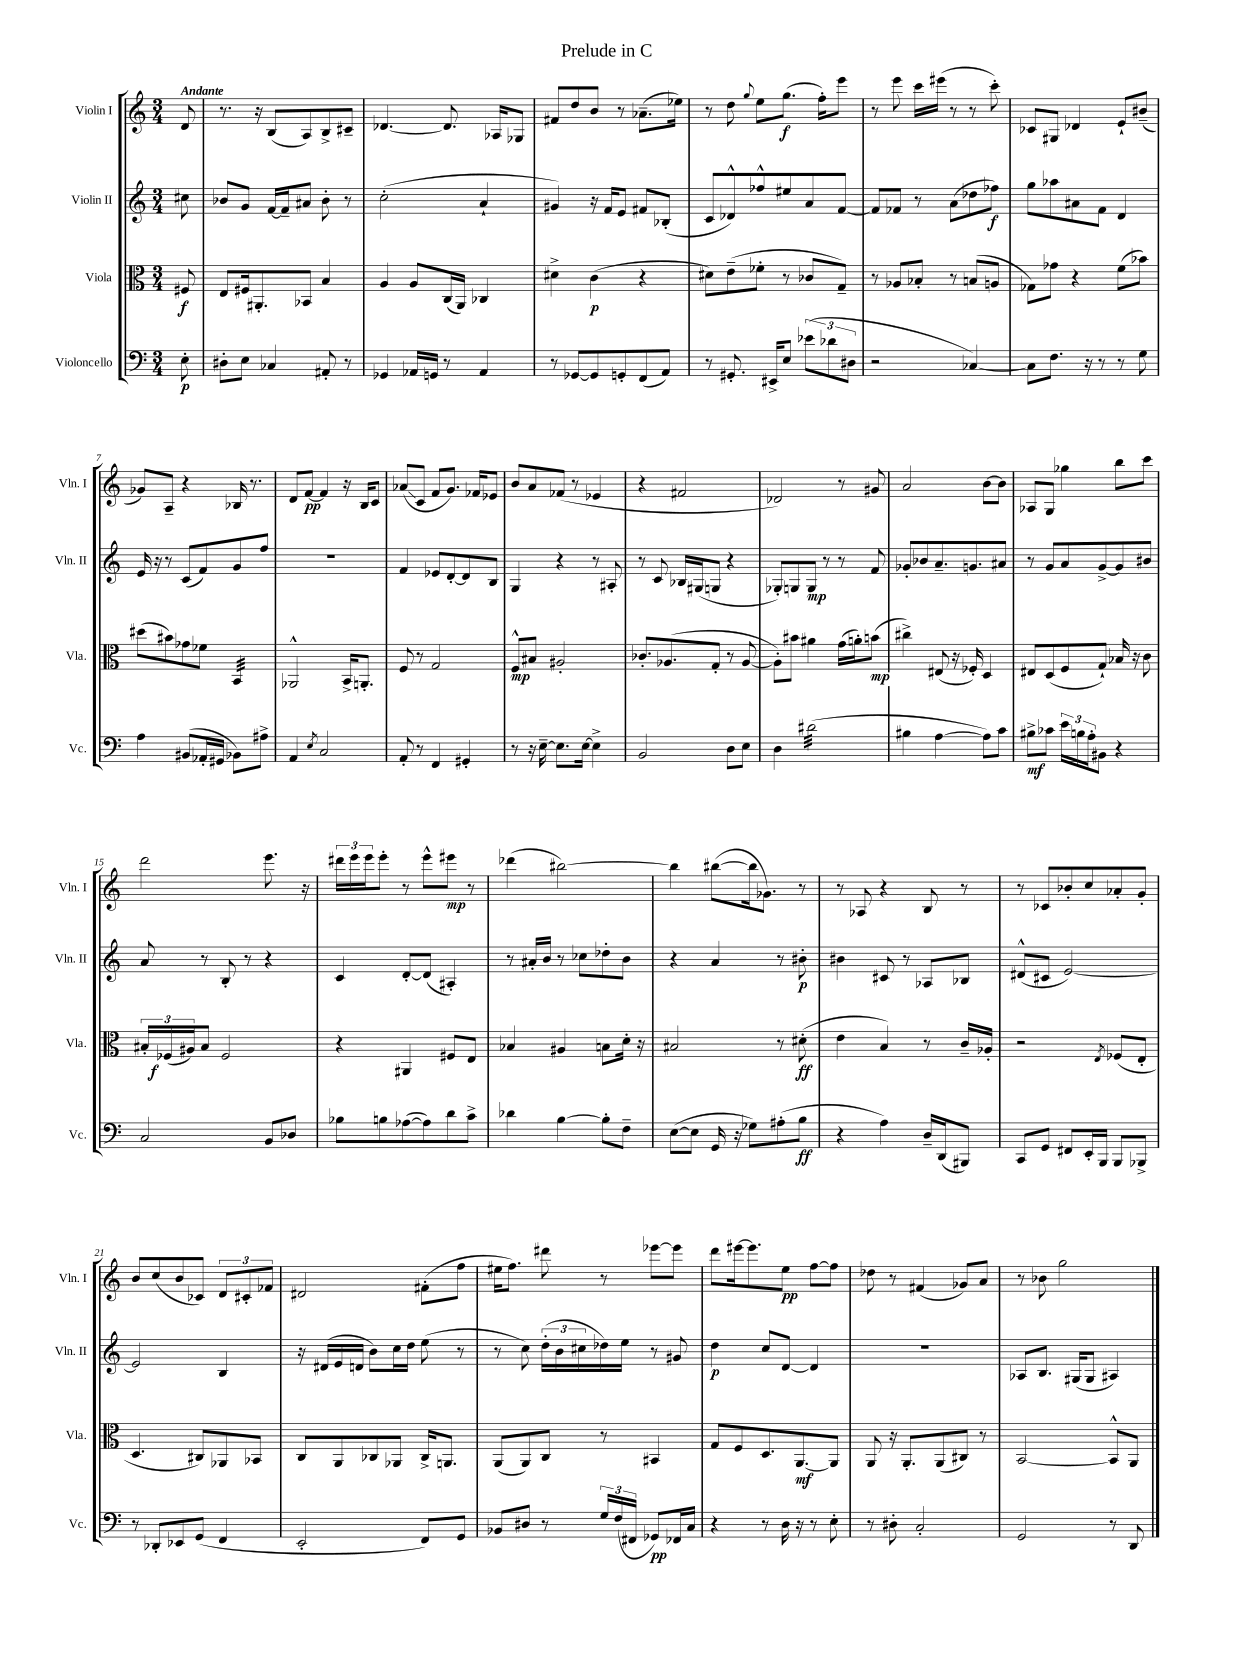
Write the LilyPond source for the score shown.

\header { title = "Prelude in C" }
<<
\new StaffGroup <<
\new Staff = "s0" \with { instrumentName = "Violin I" shortInstrumentName = "Vln. I" } {
    \clef treble \key c \major \numericTimeSignature \time 3/4 \partial 8 \tempo "Andante"
    d'8 |
    r8. r16 b8( a8) b8-> cis'8-- |
    des'4.~ des'8. aes16 ges8 |
    fis'8 d''8 b'8 r8 aes'8.--( ees''16) |
    r8 d''8 \appoggiatura { g''8 } e''8 g''8.\f( f''16-.) e'''8 |
    r8 e'''8 c'''16 eis'''16( r8 r8 c'''8-.) |
    ces'8 gis8 des'4 e'8-! bis'8--( |
    ges'8) a8-- r4 bes16 r8. |
    d'8 f'8~\pp f'4 r16 b16 c'8 |
    aes'8\glissando( c'8 f'8 g'8.) fes'16 ees'8 |
    b'8 a'8 fes'8( r8 ees'4 |
    r4 fis'2 |
    des'2) r8 gis'8 |
    a'2 b'8~ b'8 |
    aes8 g8 ges''4 b''8 c'''8 |
    d'''2 e'''8. r16 |
    \tuplet 3/2 { dis'''16 e'''16 e'''16 } e'''8-. r8 e'''8-^ eis'''8\mp r8 |
    des'''4( bis''2~) |
    bis''4 bis''8~( bis''16 ges'8.) r8 |
    r8 aes8 r4 b8 r8 |
    r8 ces'8 bes'8-. c''8 aes'8-. g'8-. |
    b'8 c''8( b'8 ces'8) \tuplet 3/2 { d'8 cis'8-. fes'8 } |
    dis'2 fis'8-.( f''8 |
    eis''16 f''8.) dis'''8 r8 ees'''8~ ees'''8 |
    d'''8 eis'''16~ eis'''8. e''8\pp f''8~ f''8 |
    des''8 r8 fis'4( ges'8) a'8 |
    r8 bes'8 g''2 \bar "|." |
}
\new Staff = "s1" \with { instrumentName = "Violin II" shortInstrumentName = "Vln. II" } {
    \clef treble \key c \major \numericTimeSignature \time 3/4 \partial 8
    cis''8 |
    bes'8 g'8 f'16~ f'16-- ais'8 bes'8-. r8 |
    c''2-.( a'4-! |
    gis'4) r16 f'16 e'8 fis'8 bes8-.( |
    c'8 des'8-^) fes''8-^ eis''8 a'8 f'8~ |
    f'8 fes'8 r8 a'8( des''8 fes''8\f) |
    g''8 aes''8 ais'8 f'8 d'4 |
    e'16 r16 r8 c'8( f'8) g'8 f''8 |
    R2. |
    f'4 ees'8 d'8~-. d'8 b8 |
    g4 r4 r8 ais8-. |
    r8 c'8 bes16 gis16( g8 r4 |
    ges8-.) g8 g8\mp r8 r8 f'8 |
    ges'8-. bes'8 a'8.-- g'8. ais'8 |
    r8 g'8 a'8 g'8~-> g'8 bis'8 |
    a'8 r8 b8-. r8 r4 |
    c'4 d'8~-. d'8( ais4-.) |
    r8 ais'16-. b'16 r8 ces''8 des''8-. b'8 |
    r4 a'4 r8 bis'8-.\p |
    bis'4 cis'8 r8 aes8 bes8 |
    dis'8-^( cis'8 e'2~) |
    e'2 b4 |
    r16 dis'16( e'16 d'16 b'8) c''16 d''16 e''8( r8 |
    r8 c''8) \tuplet 3/2 { d''16-.( b'16 cis''16 } des''16) e''16 r8 gis'8 |
    d''4\p c''8 d'8~ d'4 |
    R2. |
    aes8 b8. gis16( gis8 ais4) \bar "|." |
}
\new Staff = "s2" \with { instrumentName = "Viola" shortInstrumentName = "Vla." } {
    \clef alto \key c \major \numericTimeSignature \time 3/4 \partial 8
    fis8\f |
    e8 fis16 ais,8.-. bes,8 b4 |
    a4 a8 c16( a,16) ces4 |
    dis'4-> c'4\p( r4 |
    dis'8) e'8--( fes'8-. r8 ces'8 g8--) |
    r8 aes8 bes8-. r8 b8( a8 |
    ges8) ges'8 r4 f'8( bes'8) |
    dis''8( bis'8) ges'8 fes'8 b,4:32 |
    aes,2-^ b,16-> a,8.-. |
    f8 r8 g2 |
    f8-^\mp bis8 ais2-. |
    ces'8.-. aes8.( g8-. r8 aes8~ |
    aes8-.) bis'8 ais'4 g'16( a'16-.) b'8\mp( |
    cis''4->) eis8( r16 fes16-.) d4 |
    eis8 d8( f8 g8-!) bes16 r16 c'8 |
    \tuplet 3/2 { bis16-. fes16\f( ais16) } bis8 fes2 |
    r4 ais,4 fis8 e8 |
    bes4 ais4 b8 d'16-. r16 |
    bis2 r8 dis'8-.\ff( |
    e'4 b4) r8 c'16-- aes16-. |
    r2 \acciaccatura { e8 } fes8( e8-. |
    d4. cis8) aes,8 bes,8 |
    c8 a,8 ces8 aes,8 ces16-> a,8. |
    a,8( a,8) c8 r8 bis,4 |
    g8 f8 d8. a,8.~\mf a,8 |
    a,8 r16 a,8.-. a,8( cis8) r8 |
    b,2~ b,8-^ a,8 \bar "|." |
}
\new Staff = "s3" \with { instrumentName = "Violoncello" shortInstrumentName = "Vc." } {
    \clef bass \key c \major \numericTimeSignature \time 3/4 \partial 8
    e8-.\p |
    dis8-. e8 ces4 ais,8-. r8 |
    ges,4 aes,16 g,16 r8 aes,4 |
    r8 ges,8~ ges,8 g,8-. f,8( a,8) |
    r8 gis,8.-. eis,16-> e8 \tuplet 3/2 { ees'8( des'8 dis8 } |
    r2 ces4~) |
    ces8 f8. r16 r8 r8 g8 |
    a4 bis,8( aes,16-. gis,16 bes,8) ais8-> |
    a,4 \acciaccatura { e8 } c2 |
    a,8-. r8 f,4 gis,4-. |
    r8 r16 e16~-- e8. e16~ e4-> |
    b,2 d8 e8 |
    d4 dis'2:32( |
    bis4 a4~ a8) c'8 |
    bis8->\mf ces'8 \tuplet 3/2 { e'16 b16 a16-. } bis,8 r4 |
    c2 b,8 des8 |
    bes8 b8 aes8~( aes8) d'8 c'8-> |
    des'4 b4~ b8-. f8-- |
    e8~( e8 g,16 r16 ges8) ais8-.( b8\ff |
    r4 a4) d16-- d,16( bis,,8) |
    c,8 g,8 fis,8 e,16-. b,,16 b,,8 bes,,8-> |
    r8 des,8-. ees,8 g,8( f,4 |
    e,2-. f,8) g,8 |
    bes,8 dis8 r8 \tuplet 3/2 { g16 f16( fis,16 } ges,8\pp) fes,16 c16 |
    r4 r8 d16 r16 r8 e8-. |
    r8 dis8-. c2-. |
    g,2 r8 d,8 \bar "|." |
}
>>
>>
